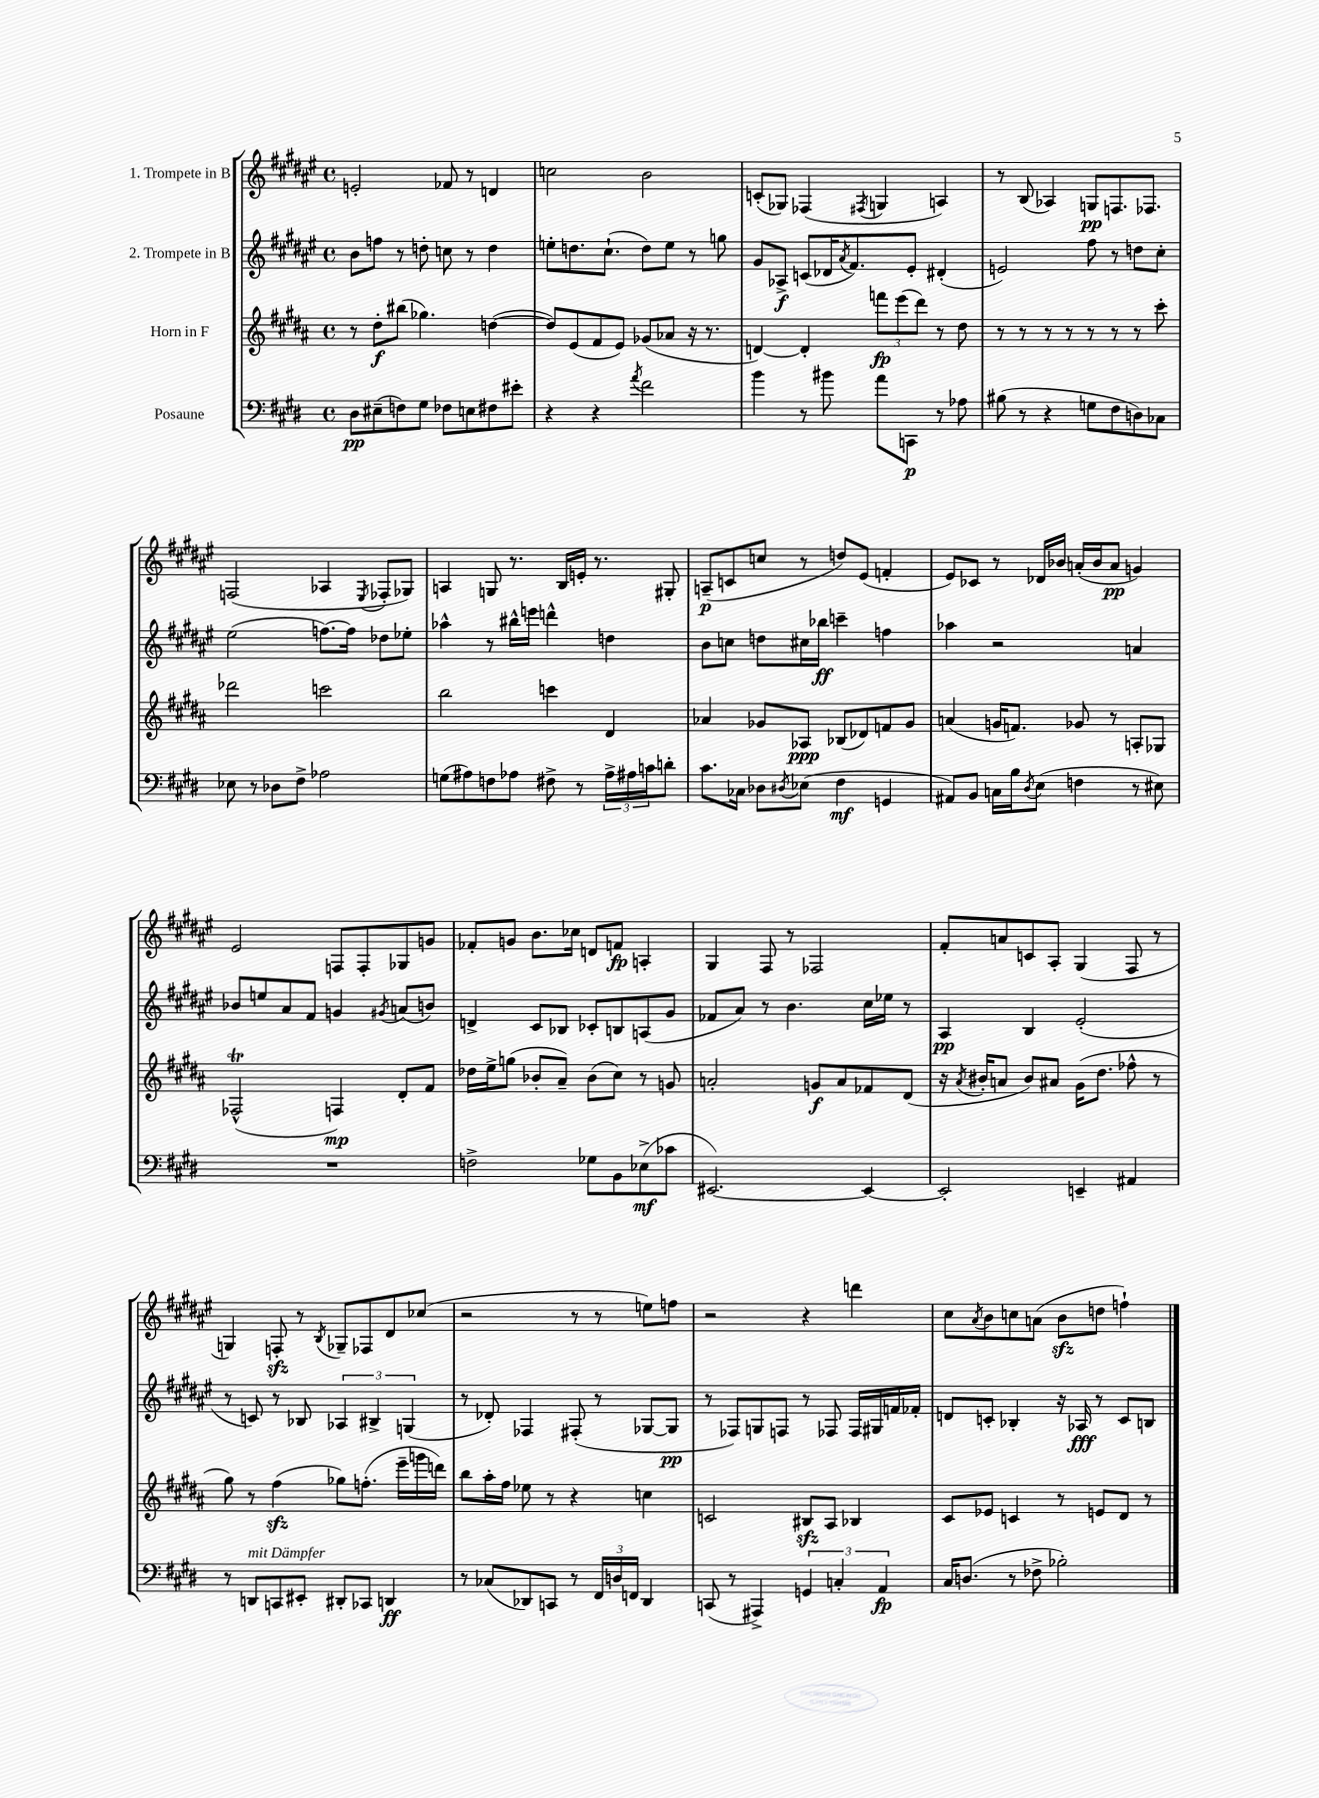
<<
\new StaffGroup <<
\new Staff = "s0" \with { instrumentName = "1. Trompete in B" } {
    \clef treble \key fis \major \defaultTimeSignature \time 4/4
    e'2-. fes'8 r8 d'4 |
    c''2 b'2 |
    c'8-.( ges8) fes4( \acciaccatura { fis8 } g4 a4) |
    r8 b8( aes4) g8\pp f8. fes8. |
    f2( aes4 \acciaccatura { eis8 } fes8-. ges8) |
    a4 g8 r8. b16 e'16-. r8. gis8-. |
    a8--\p( c'8 c''8 r8 d''8) eis'8( f'4-. |
    eis'8) ces'8 r8 des'16 bes'16 a'16-.( bes'16 a'8\pp g'4) |
    eis'2 f8 f8-. ges8 g'8 |
    fes'8-. g'8 b'8. ces''16 d'8 f'8\fp a4-. |
    gis4 fis8 r8 fes2 |
    fis'8-. a'8 c'8 ais8-. gis4( fis8 r8 |
    g4) f8-.\sfz r8 \acciaccatura { b8 } ges8-- fes8 dis'8 ces''8( |
    r2 r8 r8 e''8) f''8 |
    r2 r4 d'''4 |
    cis''8 \acciaccatura { ais'8 } b'8 c''8 a'8( b'8\sfz d''8 f''4-!) \bar "|." |
}
\new Staff = "s1" \with { instrumentName = "2. Trompete in B" } {
    \clef treble \key fis \major \defaultTimeSignature \time 4/4
    b'8 f''8 r8 d''8-. c''8 r8 d''4 |
    e''8-. d''8. cis''8.-!( d''8) e''8 r8 g''8 |
    gis'8 aes8->\f c'8( des'16 \acciaccatura { ais'8 } fis'8.) eis'8-. dis'4-.( |
    e'2) fis''8 r8 d''8 cis''8-. |
    eis''2( f''8.~) f''16 des''8 ees''8-. |
    aes''4-^ r8 bis''16-^ e'''16 d'''4-^ d''4 |
    b'8 c''8 d''8 cis''16 bes''16\ff c'''4-- f''4 |
    aes''4 r2 a'4 |
    bes'8 e''8 ais'8 fis'8 g'4 \acciaccatura { gis'8 } a'8( b'8) |
    d'4-> cis'8 bes8 ces'8-. b8 a8( gis'8 |
    fes'8 ais'8) r8 b'4. cis''16 ees''16 r8 |
    ais4\pp b4 eis'2-.( |
    r8 c'8) r8 bes8 \tuplet 3/2 { aes4 bis4-> g4( } |
    r8 des'8-.) fes4 fis8-.( r8 ges8~ ges8\pp |
    r8 fes8) g8 f8 r8 fes8 fes16 gis16 f'16 fes'16-. |
    d'8 c'8-. bes4-. r16 aes16\fff r8 c'8 b8 \bar "|." |
}
\new Staff = "s2" \with { instrumentName = "Horn in F" } {
    \clef treble \key b \major \defaultTimeSignature \time 4/4
    r8 dis''8-.\f bis''8( ges''4.) d''4~( |
    d''8) e'8( fis'8 e'8) ges'8( aes'8 r16 r8. |
    d'4~) d'4-. \tuplet 3/2 { f'''8\fp e'''8( dis'''8) } r8 dis''8 |
    r8 r8 r8 r8 r8 r8 r8 cis'''8-. |
    des'''2 c'''2 |
    b''2 c'''4 dis'4 |
    aes'4 ges'8 aes8\ppp bes8( des'8) f'8 ges'8 |
    a'4( g'16 f'8.) ges'8 r8 a8-. ges8 |
    fes2-^\trill( f4\mp) dis'8-. fis'8 |
    des''16 e''16-> g''8( bes'8-. ais'8--) bes'8( cis''8) r8 g'8 |
    a'2-. g'8\f a'8 fes'8 dis'8( |
    r16 \acciaccatura { ais'8 } bis'16-. a'8 bis'8) ais'8 gis'16( dis''8. fes''8-^ r8 |
    gis''8) r8 fis''4\sfz( ges''8) f''8.-.( e'''16-- g'''16 d'''16) |
    b''8 ais''16-. fis''16 ees''8 r8 r4 c''4 |
    c'2 bis8\sfz ais8 bes4 |
    cis'8 ees'8 c'4 r8 e'8 dis'8 r8 \bar "|." |
}
\new Staff = "s3" \with { instrumentName = "Posaune" } {
    \clef bass \key e \major \defaultTimeSignature \time 4/4
    dis8\pp eis8--( f8) gis8 fes8 e8 fis8 eis'8-. |
    r4 r4 \acciaccatura { a'8 } fis'2 |
    b'4 r8 bis'8 a'8 c,8\p r8 aes8 |
    bis8( r8 r4 g8 fis8 d8) ces8 |
    ees8 r8 des8 fis8-> aes2 |
    g8( ais8) f8 aes8 fis8-> r8 \tuplet 3/2 { aes16-> ais16 c'16 } d'8-. |
    cis'8. ces16 des8 \acciaccatura { dis8 } ees8( fis4\mf g,4 |
    ais,8) b,8 c16 b16 \acciaccatura { dis8 } e8( f4 r8 eis8) |
    R1 |
    f2-> ges8 b,8 ees8->\mf( ces'8 |
    eis,2.~) eis,4~ |
    eis,2-. e,4-- ais,4 |
    r8 d,8^\markup { \italic "mit Dämpfer" } c,8 eis,8-. dis,8-. ces,8 d,4\ff |
    r8 ces8( des,8) c,8 r8 \tuplet 3/2 { fis,16 d16 f,16 } des,4 |
    c,8( r8 ais,,4->) \tuplet 3/2 { g,4 c4-. a,4\fp } |
    cis16 d8.( r8 fes8-> bes2-.) \bar "|." |
}
>>
>>
\layout { \context { \Score \remove "Bar_number_engraver" } }
